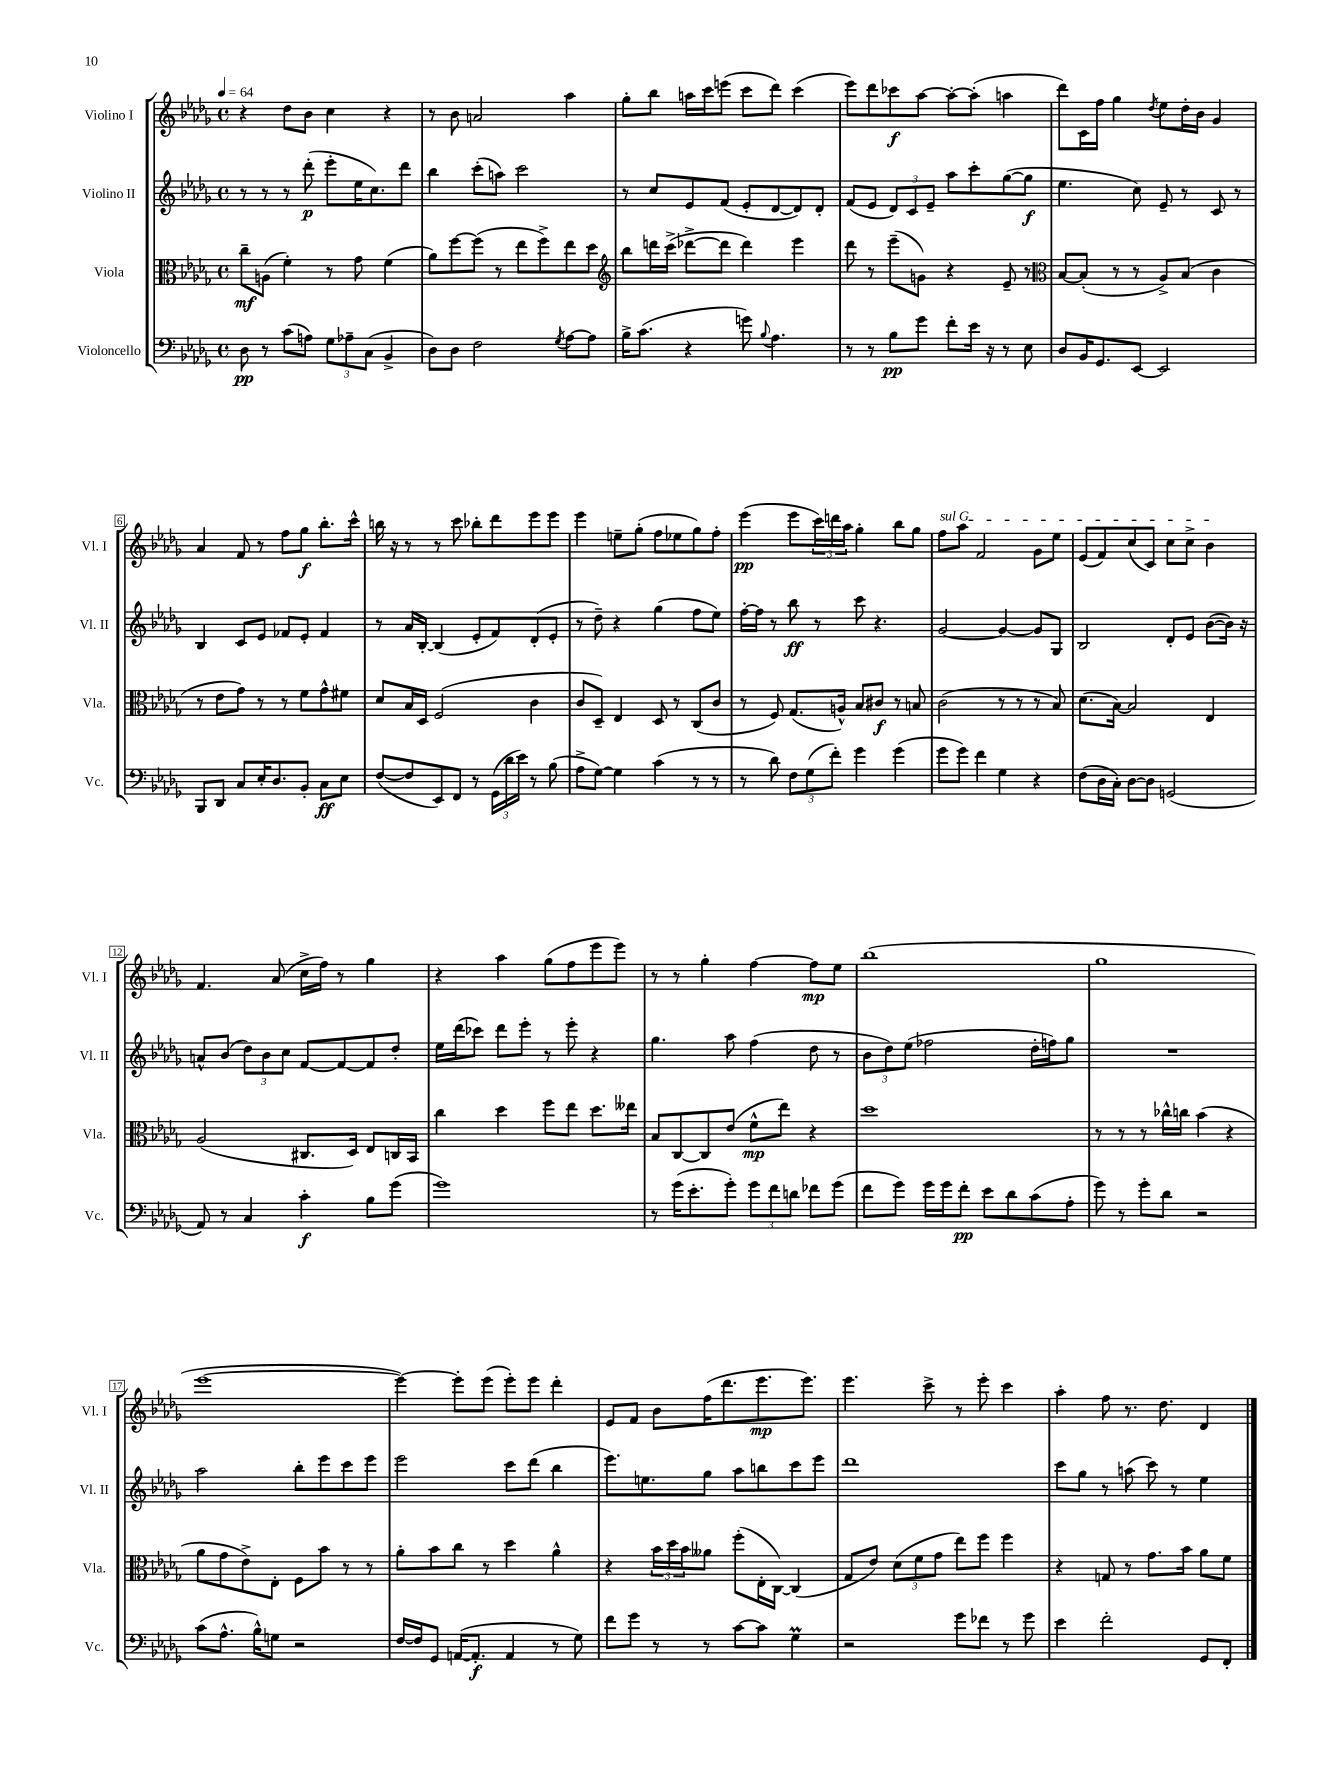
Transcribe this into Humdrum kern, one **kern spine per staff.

**kern	**dynam	**kern	**dynam	**kern	**dynam	**kern	**dynam
*part4	*part4	*part3	*part3	*part2	*part2	*part1	*part1
*staff4	*staff4	*staff3	*staff3	*staff2	*staff2	*staff1	*staff1
*I"Violoncello	*	*I"Viola	*	*I"Violino II	*	*I"Violino I	*
*I'Vc.	*	*I'Vla.	*	*I'Vl. II	*	*I'Vl. I	*
*clefF4	*	*clefC3	*	*clefG2	*	*clefG2	*
*k[b-e-a-d-g-]	*	*k[b-e-a-d-g-]	*	*k[b-e-a-d-g-]	*	*k[b-e-a-d-g-]	*
*M4/4	*	*M4/4	*	*M4/4	*	*M4/4	*
*met(c)	*	*met(c)	*	*met(c)	*	*met(c)	*
*MM64	*	*MM64	*	*MM64	*	*MM64	*
=1	=1	=1	=1	=1	=1	=1	=1
8D-\	pp	8cc~\L	mf	8r	.	4r	.
8r	.	(8An\J	.	8r	.	.	.
(8c\L	.	4f'\)	.	8r	.	8dd-\L	.
8An\J)	.	.	.	(8ddd-'\	p	8b-\J	.
12G-\L	.	8r	.	8eee-'\L	.	4cc\	.
12A-X~\	.	.	.	.	.	.	.
.	.	8g-\	.	16ee-\K	.	.	.
(12C\J	.	.	.	.	.	.	.
.	.	.	.	8.cc\)	.	.	.
4BB-^/	.	(4f\	.	.	.	4r	.
.	.	.	.	8ddd-\J	.	.	.
=2	=2	=2	=2	=2	=2	=2	=2
8D-\L)	.	8a-\L)	.	4bb-\	.	8r	.
8D-\J	.	[8ff\	.	.	.	8b-\	.
2F\	.	(8ff\J]	.	(8ccc'\L	.	2an/	.
.	.	8r	.	8aan\J)	.	.	.
.	.	8ee-\L	.	2ccc\	.	.	.
.	.	8ff^\)	.	.	.	.	.
8qG-/	.	.	.	.	.	.	.
[8A-\L	.	8ee-\	.	.	.	4aa-\	.
8A-\J]	.	8dd-\J	.	.	.	.	.
=3	=3	=3	=3	=3	=3	=3	=3
*	*	*clefG2	*	*	*	*	*
16B-^\KL	.	8bb-\L	.	8r	.	8gg-'\L	.
(8.c\J	.	.	.	.	.	.	.
.	.	16dddn\L	.	8cc/L	.	8bb-\J	.
.	.	(16ccc^\JJ	.	.	.	.	.
4r	.	[8ddd-X^\L	.	8e-/	.	16aan\LL	.
.	.	.	.	.	.	16ccc\J	.
.	.	8ddd-\J]	.	(8f/J	.	(8eeen\J	.
8gn\)	.	4ddd-\)	.	8e-'/L	.	8ccc\L	.
8qqB-/	.	.	.	.	.	.	.
4.A-\	.	.	.	[8d-/	.	8ddd-\J)	.
.	.	4eee-\	.	8d-/])	.	(4ccc\	.
.	.	.	.	8d-'/J	.	.	.
=4	=4	=4	=4	=4	=4	=4	=4
8r	.	8ddd-\	.	(8f/L	.	8eee-\L)	.
8r	.	8r	.	8e-/J	.	8ddd-\	.
8B-\L	pp	(8eee-~\L	.	12d-/L)	.	8ccc-X\	f
.	.	.	.	12c/	.	.	.
8g-\J	.	8gn\J)	.	.	.	[8aa-\J	.
.	.	.	.	12e-~/J	.	.	.
8f'\L	.	4r	.	8aa-\L	.	8aa-'\L_	.
16e-\Jk	.	.	.	8ccc'\	.	(8aa-'\J]	.
16r	.	.	.	.	.	.	.
8r	.	8e-~/	.	([8gg-\	.	4aan\	.
8E-\	.	8r	.	8gg-\J]	f	.	.
=5	=5	=5	=5	=5	=5	=5	=5
*	*	*clefC3	*	*	*	*	*
8D-/L	.	[8B-/L	.	4.ee-\	.	8ddd-\L)	.
16BB-/K	.	(8B-'/J]	.	.	.	16c\L	.
8.GG-/	.	.	.	.	.	16ff\JJ	.
.	.	8r	.	.	.	4gg-\	.
[8EE-/J	.	8r	.	8cc\)	.	.	.
.	.	.	.	.	.	8qdd-/	.
2EE-/]	.	8A-^/L)	.	8e-~/	.	8ee-\L	.
.	.	(8B-/J	.	8r	.	16dd-'\L	.
.	.	.	.	.	.	16b-\JJ	.
.	.	4c\	.	8c/	.	4g-/	.
.	.	.	.	8r	.	.	.
!!LO:LB:g=z
=6	=6	=6	=6	=6	=6	=6	=6
8BBB-/L	.	8r	.	4B-/	.	4a-/	.
8DD-/J	.	8e-\L	.	.	.	.	.
8C/L	.	8g-\J)	.	8c/L	.	8f/	.
16E-'/K	.	8r	.	8e-/J	.	8r	.
8.D-/	.	.	.	.	.	.	.
.	.	8r	.	8f-X/L	.	8ff\L	.
8BB-'/J	.	8f\L	.	8e-'/J	.	8gg-\J	f
8C\L	ff	8g-^^\	.	4f-/	.	8.bb-'\L	.
8E-\J	.	8f#X\J	.	.	.	.	.
.	.	.	.	.	.	16ccc^^\Jk	.
=7	=7	=7	=7	=7	=7	=7	=7
([8F/L	.	8d-/L	.	8r	.	16bbn\	.
.	.	.	.	.	.	16r	.
8F/]	.	16B-/L	.	16a-/LL	.	8r	.
.	.	16D-/JJ	.	[16B-'/JJ	.	.	.
8EE-/)	.	(2F/	.	(4B-/]	.	8r	.
8FF/J	.	.	.	.	.	8ccc\	.
8r	.	.	.	8e-'/L	.	8bb-X'\L	.
(24GG-\LL	.	.	.	8f/)	.	8ddd-\	.
24d-\	.	.	.	.	.	.	.
24e-\JJ)	.	.	.	.	.	.	.
8r	.	4c\	.	(8d-'/	.	8eee-\	.
(8B-\	.	.	.	8e-'/J	.	8eee-\J	.
=8	=8	=8	=8	=8	=8	=8	=8
8A-^\L	.	8c/L	.	8r	.	4eee-\	.
[8G-\J)	.	8D-~/J)	.	8dd-~\)	.	.	.
4G-\]	.	4E-/	.	4r	.	8een~\L	.
.	.	.	.	.	.	(8gg-'\J	.
(4c\	.	8D-/	.	(4gg-\	.	8ff\L	.
.	.	8r	.	.	.	8ee-X\	.
8r	.	(8C/L	.	8ff\L	.	8gg-\)	.
8r	.	8c/J	.	8ee-\J)	.	8ff'\J	.
=9	=9	=9	=9	=9	=9	=9	=9
8r	.	8r	.	[16ff'\LL	.	(4eee-\	pp
.	.	.	.	16ff\JJ]	.	.	.
8d-\)	.	8F/)	.	8r	.	.	.
12F\L	.	(8.G-/L	.	8bb-\	ff	8eee-\L	.
(12G-\	.	.	.	.	.	.	.
.	.	.	.	8r	.	24ccc\L)	.
12f'\J)	.	.	.	.	.	24dddn\	.
.	.	16An^^/Jk)	.	.	.	.	.
.	.	.	.	.	.	24aa-\JJ	.
4g-\	.	8B-/L	.	8ccc\	.	4gg-'\	.
.	.	8c#X/J	f	4.r	.	.	.
(4g-\	.	8r	.	.	.	8bb-\L	.
.	.	8Bn/	.	.	.	8gg-\J	.
=10	=10	=10	=10	=10	=10	=10	=10
!	!	!	!	!	!	!LO:TX:a:i:t=sul G	!
8g-\L	.	(2c\	.	[2g-/	.	8ff\L	.
8g-\J)	.	.	.	.	.	8aa-\J	.
4f\	.	.	.	.	.	2f/	.
4G-\	.	8r	.	4g-/_	.	.	.
.	.	8r	.	.	.	.	.
4r	.	8r	.	8g-/L]	.	8g-\L	.
.	.	8B-/)	.	8G-/J	.	8ee-\J	.
=11	=11	=11	=11	=11	=11	=11	=11
(8F\L	.	(8.d-\L	.	2B-/	.	(8e-/L	.
16D-\L	.	.	.	.	.	8f/)	.
16C'\JJ)	.	[16B-\Jk)	.	.	.	.	.
[8D-\L	.	2B-/]	.	.	.	(8cc/	.
8D-\J]	.	.	.	.	.	8c/J)	.
(2GGn/	.	.	.	8d-'/L	.	8cc\L	.
.	.	.	.	8e-/J	.	8cc^\J	.
.	.	4E-/	.	([8b-\L	.	4b-\	.
.	.	.	.	16b-\Jk])	.	.	.
.	.	.	.	16r	.	.	.
!!LO:LB:g=z
=12	=12	=12	=12	=12	=12	=12	=12
8AA-/)	.	(2A-/	.	8an^^/L	.	4.f/	.
8r	.	.	.	(8b-/J	.	.	.
4C/	.	.	.	12dd-\L)	.	.	.
.	.	.	.	12b-\	.	.	.
.	.	.	.	.	.	(8a-/	.
.	.	.	.	12cc\J	.	.	.
4c'\	f	8.C#X/L	.	[8f/L	.	16cc^\LL	.
.	.	.	.	.	.	16ff\JJ)	.
.	.	.	.	8f/_	.	8r	.
.	.	16D-/Jk)	.	.	.	.	.
8B-\L	.	8E-/L	.	8f/]	.	4gg-\	.
(8g-\J	.	16Cn/L	.	8dd-'/J	.	.	.
.	.	16BB-/JJ	.	.	.	.	.
=13	=13	=13	=13	=13	=13	=13	=13
1g-)	.	4cc\	.	16ee-\LL	.	4r	.
.	.	.	.	(16ddd-\J	.	.	.
.	.	.	.	8ccc-X\J)	.	.	.
.	.	4dd-\	.	8ddd-\L	.	4aa-\	.
.	.	.	.	8eee-'\J	.	.	.
.	.	8ff\L	.	8r	.	(8gg-\L	.
.	.	8ee-\J	.	8eee-'\	.	8ff\	.
.	.	8.dd-\L	.	4r	.	8eee-\	.
.	.	.	.	.	.	8eee-\J)	.
.	.	16ee--X\Jk	.	.	.	.	.
=14	=14	=14	=14	=14	=14	=14	=14
8r	.	8B-/L	.	4.gg-\	.	8r	.
(16g-\KL	.	[8C/	.	.	.	8r	.
8.e-'\	.	.	.	.	.	.	.
.	.	8C/]	.	.	.	4gg-'\	.
8g-'\J)	.	(8e-/J	.	8aa-\	.	.	.
12g-\L	.	8f^^\L	mp	(4ff\	.	[4ff\	.
12f\	.	.	.	.	.	.	.
.	.	8ee-\J)	.	.	.	.	.
12dn\J	.	.	.	.	.	.	.
8f-X\L	.	4r	.	8dd-\	.	8ff\L]	mp
(8g-\J	.	.	.	8r	.	8ee-\J	.
=15	=15	=15	=15	=15	=15	=15	=15
8f\L	.	1dd-	.	12b-\L	.	(1bb-	.
.	.	.	.	12dd-\)	.	.	.
8g-\J)	.	.	.	.	.	.	.
.	.	.	.	(12ee-\J	.	.	.
16g-\LL	.	.	.	2ff-X\	.	.	.
16g-\J	.	.	.	.	.	.	.
8f'\J	pp	.	.	.	.	.	.
8e-\L	.	.	.	.	.	.	.
8d-\	.	.	.	.	.	.	.
(8c\	.	.	.	16dd-'\LL	.	.	.
.	.	.	.	16ffn\J)	.	.	.
8A-'\J	.	.	.	8gg-\J	.	.	.
=16	=16	=16	=16	=16	=16	=16	=16
8g-\)	.	8r	.	1r	.	1gg-	.
8r	.	8r	.	.	.	.	.
8g-'\L	.	8r	.	.	.	.	.
8d-\J	.	16cc-X^^\LL	.	.	.	.	.
.	.	16ccn\JJ	.	.	.	.	.
2r	.	(4b-\	.	.	.	.	.
.	.	4r	.	.	.	.	.
!!LO:LB:g=z
=17	=17	=17	=17	=17	=17	=17	=17
(8c\L	.	8a-\L	.	2aa-\	.	[1eee-	.
8.A-^^\J	.	8g-\	.	.	.	.	.
.	.	8e-^\)	.	.	.	.	.
16B-^^\KL)	.	.	.	.	.	.	.
8Gn\J	.	8E-'\J	.	.	.	.	.
2r	.	8F\L	.	8bb-'\L	.	.	.
.	.	8b-\J	.	8eee-\	.	.	.
.	.	8r	.	8ccc\	.	.	.
.	.	8r	.	8eee-\J	.	.	.
=18	=18	=18	=18	=18	=18	=18	=18
[16F/LL	.	8a-'\L	.	2eee-\	.	4eee-\_)	.
16F/J]	.	.	.	.	.	.	.
8GG-/J	.	8b-\	.	.	.	.	.
([16AAn/KL	.	8cc\J	.	.	.	8eee-'\L]	.
8.AA'/J]	f	.	.	.	.	.	.
.	.	8r	.	.	.	(8eee-\J	.
4AA/	.	4dd-\	.	8ccc\L	.	8eee-'\L)	.
.	.	.	.	(8ddd-\J	.	8eee-\J	.
8r	.	4a-^^\	.	4bb-\	.	4ddd-'\	.
8G-\)	.	.	.	.	.	.	.
=19	=19	=19	=19	=19	=19	=19	=19
8f\L	.	4r	.	8.eee-\L)	.	8e-/L	.
8g-\J	.	.	.	.	.	8f/J	.
.	.	.	.	8.een\	.	.	.
8r	.	24b-\LL	.	.	.	8b-\L	.
.	.	24dd-\	.	.	.	.	.
.	.	24b-\J	.	.	.	.	.
8r	.	8a--X\J	.	8gg-\J	.	(16ff\K	.
.	.	.	.	.	.	8.ddd-\	.
[8c\L	.	(8ff'\L	.	8aa-\L	.	.	.
8c\J]	.	16E-'\L	.	8bbn\	.	8.eee-\	mp
.	.	[16C\JJ)	.	.	.	.	.
4G-M\	.	(4C/]	.	8ccc\	.	.	.
.	.	.	.	.	.	8.eee-\J)	.
.	.	.	.	8eee-\J	.	.	.
=20	=20	=20	=20	=20	=20	=20	=20
2r	.	8G-/L	.	1ddd-	.	4.eee-\	.
.	.	8e-/J)	.	.	.	.	.
.	.	(12d-\L	.	.	.	.	.
.	.	12f\	.	.	.	.	.
.	.	.	.	.	.	8ccc^\	.
.	.	12g-\J	.	.	.	.	.
8g-\L	.	8ee-\L)	.	.	.	8r	.
8f-X\J	.	8ff\J	.	.	.	8eee-'\	.
8r	.	4ff\	.	.	.	4ccc\	.
8g-\	.	.	.	.	.	.	.
=21	=21	=21	=21	=21	=21	=21	=21
4e-\	.	4r	.	8ccc\L	.	4aa-'\	.
.	.	.	.	8gg-\J	.	.	.
2f'\	.	8Gn/	.	8r	.	8ff\	.
.	.	8r	.	(8aan\	.	8.r	.
.	.	8.g-\L	.	8ccc\)	.	.	.
.	.	.	.	.	.	8.dd-\	.
.	.	.	.	8r	.	.	.
.	.	16b-\Jk	.	.	.	.	.
8GG-/L	.	8a-\L	.	4ee-\	.	4d-/	.
8FF'/J	.	8f\J	.	.	.	.	.
==	==	==	==	==	==	==	==
*-	*-	*-	*-	*-	*-	*-	*-
